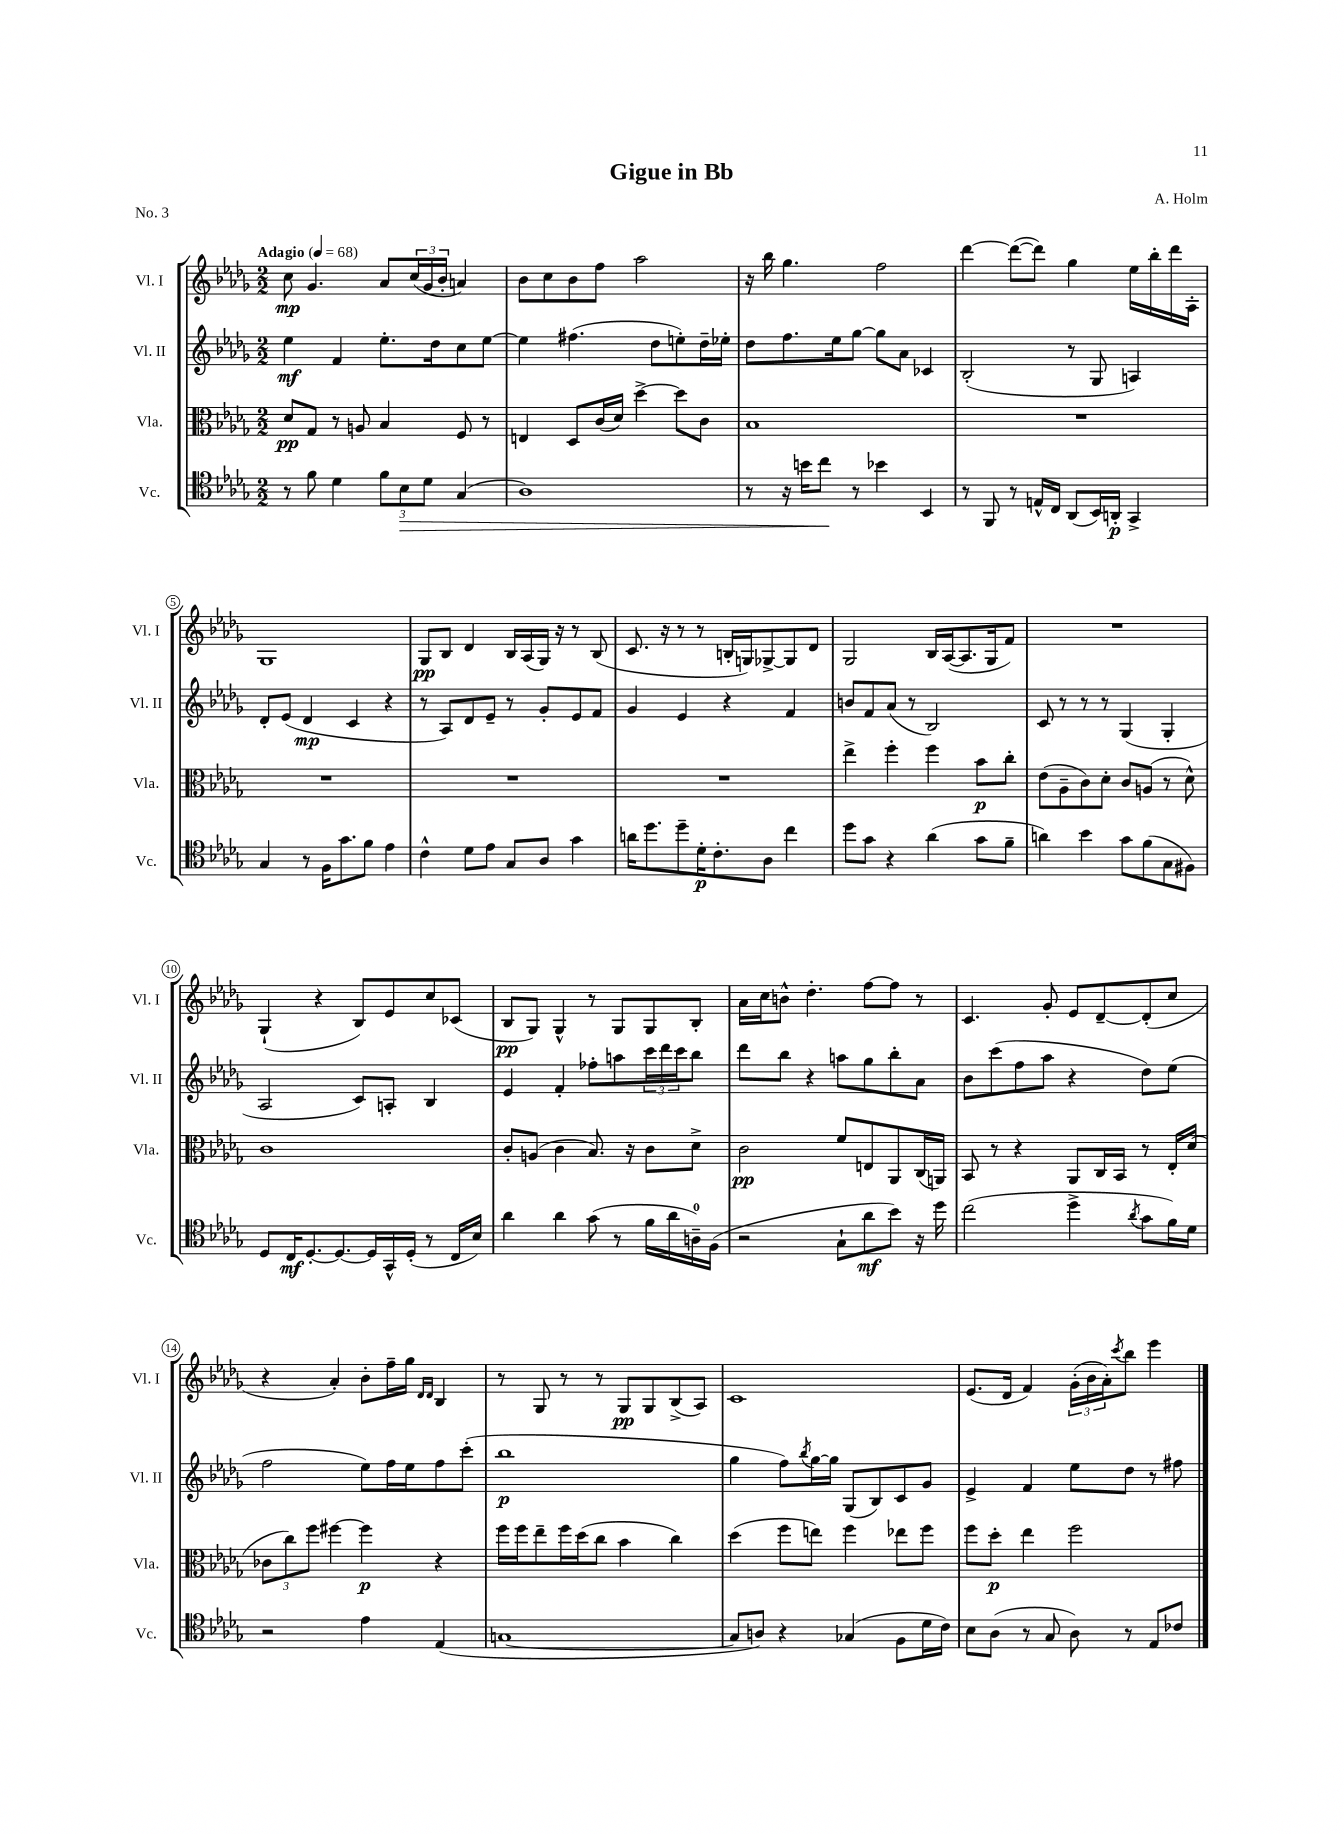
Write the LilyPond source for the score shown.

\header { title = "Gigue in Bb" composer = "A. Holm" piece = "No. 3" }
<<
\new StaffGroup <<
\new Staff = "s0" \with { instrumentName = "Vl. I" shortInstrumentName = "Vl. I" } {
    \clef treble \key des \major \numericTimeSignature \time 2/2 \tempo "Adagio" 4 = 68
    c''8\mp ges'4. aes'8 \tuplet 3/2 { c''16( ges'16 bes'16-. } a'4) |
    bes'8 c''8 bes'8 f''8 aes''2 |
    r16 bes''16 ges''4. f''2 |
    des'''4~ des'''8~( des'''8) ges''4 ees''16 bes''16-. des'''16 aes16-. |
    ges1 |
    ges8\pp bes8 des'4 bes16 aes16( ges16) r16 r8 bes8( |
    c'8. r16 r8 r8 b16-. g16) ges8~-> ges8 des'8 |
    ges2 bes16 aes16~( aes8. ges16 f'8) |
    R1 |
    ges4-!( r4 bes8) ees'8 c''8 ces'8( |
    bes8\pp ges8) ges4-^ r8 ges8 ges8 bes8-. |
    aes'16 c''16 b'8-^ des''4.-. f''8~ f''8 r8 |
    c'4. ges'8-. ees'8 des'8~-- des'8-.( c''8 |
    r4 aes'4-.) bes'8-. f''16-- ges''16 \grace { des'16 des'16 } bes4 |
    r8 ges8 r8 r8 ges8\pp ges8 bes8->( aes8) |
    c'1 |
    ees'8.( des'16 f'4) \tuplet 3/2 { ges'16-.( bes'16 aes'16-.) } \acciaccatura { c'''8 } bes''8 ees'''4 \bar "|." |
}
\new Staff = "s1" \with { instrumentName = "Vl. II" shortInstrumentName = "Vl. II" } {
    \clef treble \key des \major \numericTimeSignature \time 2/2
    ees''4\mf f'4 ees''8.-. des''16 c''8 ees''8~ |
    ees''4 fis''4.( des''8 e''8-.) des''16-- ees''16-. |
    des''8 f''8. ees''16 ges''8~ ges''8 aes'8 ces'4 |
    bes2-.( r8 ges8 a4) |
    des'8-. ees'8( des'4\mp c'4 r4 |
    r8 aes8) des'8 ees'8-- r8 ges'8-. ees'8 f'8 |
    ges'4 ees'4 r4 f'4 |
    b'8 f'8 aes'8( r8 bes2) |
    c'8 r8 r8 r8 ges4( ges4-. |
    aes2 c'8) a8-. bes4 |
    ees'4 f'4-. fes''8-. a''8 \tuplet 3/2 { c'''16 des'''16 c'''16 } bes''8 |
    des'''8 bes''8 r4 a''8 ges''8 bes''8-. aes'8 |
    bes'8 c'''8( f''8 aes''8 r4 des''8) ees''8( |
    f''2 ees''8) f''16 ees''16 f''8 c'''8-.( |
    bes''1\p |
    ges''4 f''8) \acciaccatura { bes''8 } ges''16~ ges''16 ges8( bes8) c'8 ges'8 |
    ees'4-> f'4 ees''8 des''8 r8 fis''8 \bar "|." |
}
\new Staff = "s2" \with { instrumentName = "Vla." shortInstrumentName = "Vla." } {
    \clef alto \key des \major \numericTimeSignature \time 2/2
    des'8\pp ges8 r8 a8 bes4 f8 r8 |
    e4 des8 c'16( des'16) des''4~-> des''8 c'8 |
    bes1 |
    R1 |
    R1 |
    R1 |
    R1 |
    ees''4-> f''4-. f''4 bes'8\p c''8-. |
    ees'8( aes8-- c'8) des'8-. c'8 a8( r8 des'8-^) |
    c'1 |
    c'8-. a8( c'4 bes8.) r16 c'8 des'8-> |
    c'2\pp f'8 e8 aes,8 c16( a,16) |
    bes,8 r8 r4 aes,8 c16 bes,16 r8 ees16-. des'16( |
    \tuplet 3/2 { ces'8 c''8) f''8 } fis''4~ fis''4\p r4 |
    f''16 f''16 ees''8-- f''16 des''16( c''8 bes'4 c''4) |
    des''4( f''8 e''8) f''4 ees''8 f''8 |
    f''8 des''8-.\p ees''4 f''2 \bar "|." |
}
\new Staff = "s3" \with { instrumentName = "Vc." shortInstrumentName = "Vc." } {
    \clef tenor \key des \major \numericTimeSignature \time 2/2
    r8 f'8 des'4 \tuplet 3/2 { f'8 bes8\> des'8 } ges4( |
    aes1) |
    r8 r16 b'16 c''8\! r8 bes'4 bes,4 |
    r8 f,8 r8 e16-^ c16 aes,8( bes,16) a,16-.\p ges,4-> |
    ges4 r8 f16 ges'8. f'8 ees'4 |
    c'4-^ des'8 ees'8 ges8 aes8 ges'4 |
    a'16 des''8. des''8-- des'16-.\p c'8.-. aes8 c''4 |
    des''8 ges'8 r4 aes'4( ges'8 f'8-- |
    a'4) bes'4 ges'8 f'8( ges8 fis8) |
    des8 c16\mf des8.~-. des8.~ des16 ges,16-^ des16-.( r8 c16 bes16) |
    aes'4 aes'4 ges'8( r8 f'16 aes'16 a16-0--) f16( |
    r2 ges8-! aes'8\mf bes'8) r16 des''16 |
    c''2( des''4-> \acciaccatura { aes'8 } ges'8 f'16) des'16 |
    r2 ees'4 ees4( |
    g1~ |
    g8 a8) r4 ges4( f8 des'16 c'16) |
    bes8 aes8( r8 ges8 aes8) r8 ees8 ces'8 \bar "|." |
}
>>
>>
\layout { \context { \Score \override BarNumber.stencil = #(make-stencil-circler 0.1 0.3 ly:text-interface::print) } }
